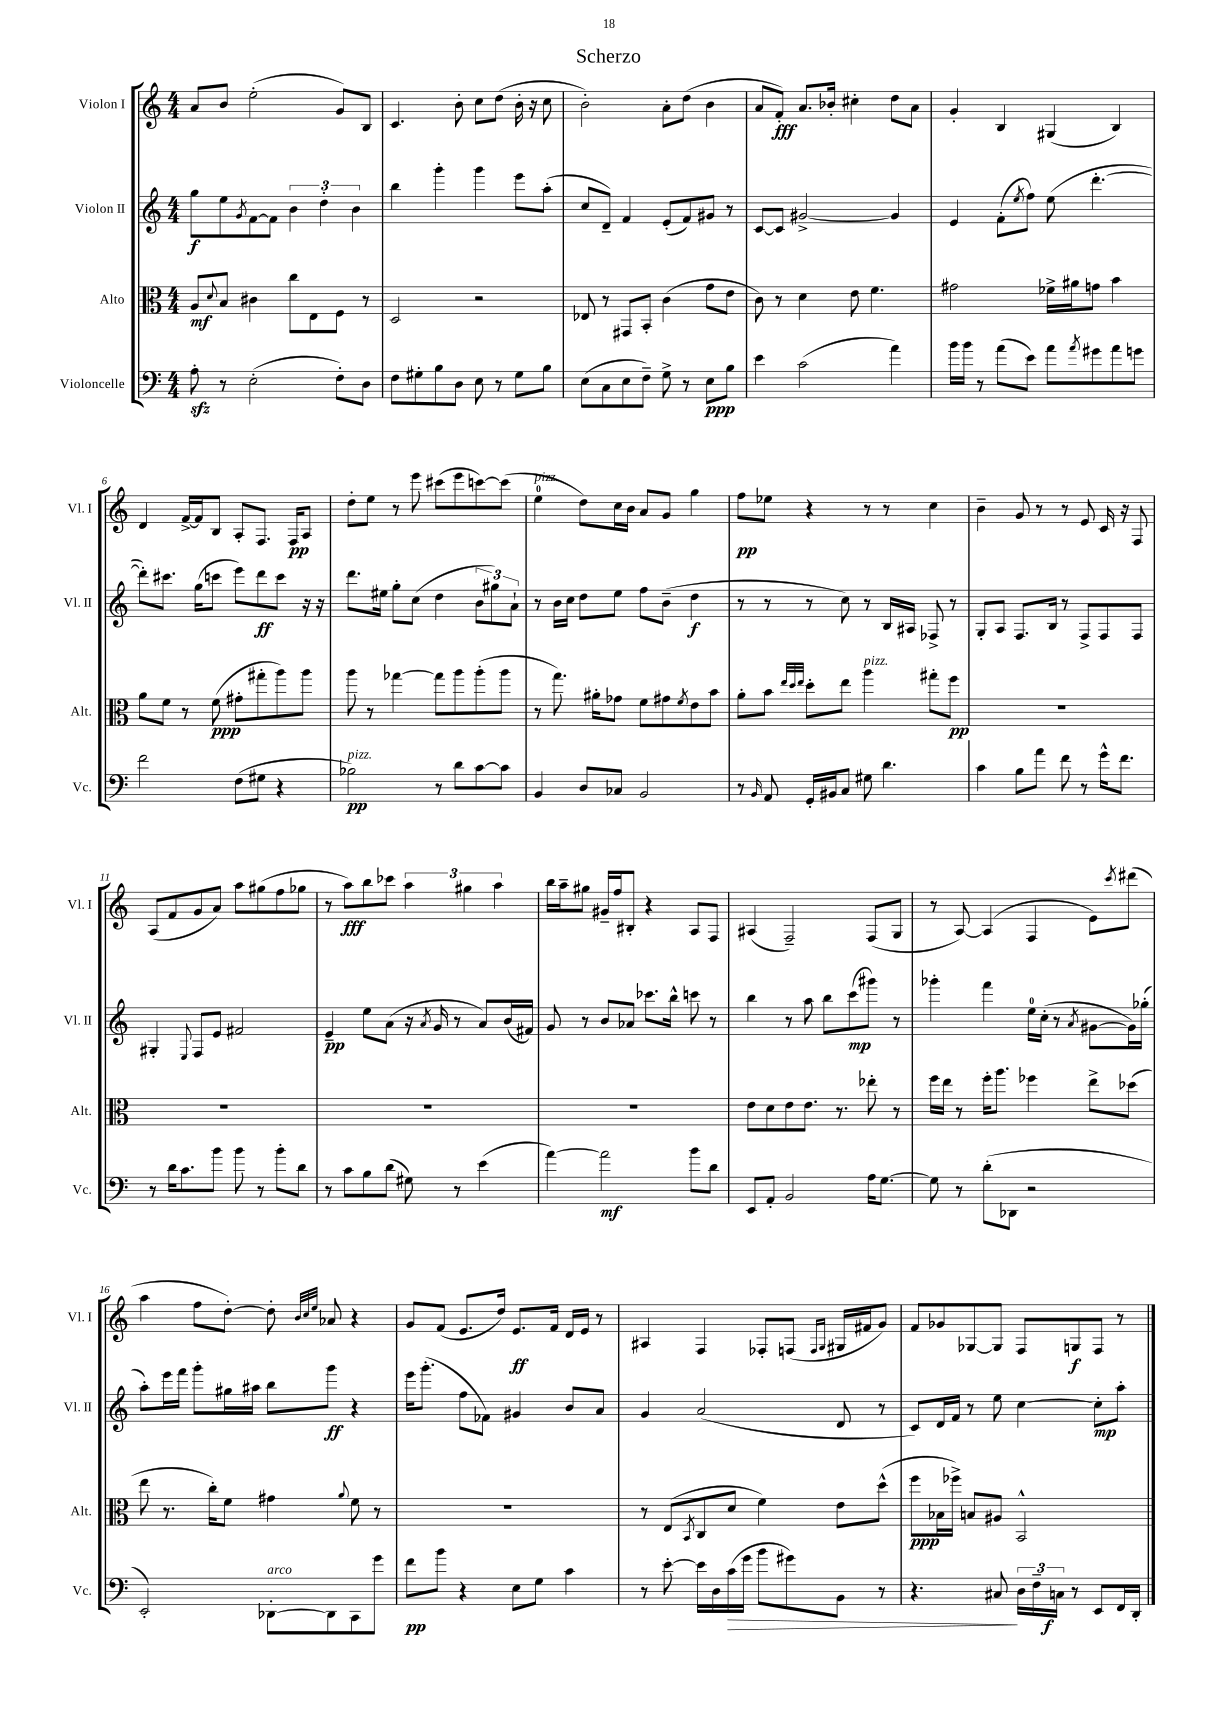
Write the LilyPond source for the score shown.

\header { title = "Scherzo" }
<<
\new StaffGroup <<
\new Staff = "s0" \with { instrumentName = "Violon I" shortInstrumentName = "Vl. I" } {
    \clef treble \key c \major \numericTimeSignature \time 4/4
    a'8 b'8 e''2-.( g'8) b8 |
    c'4. b'8-. c''8 d''8( b'16-. r16 c''8 |
    b'2-.) a'8-. d''8( b'4 |
    a'8 f'8-.\fff) a'8. bes'16-. cis''4-. d''8 a'8 |
    g'4-. b4 gis4( b4) |
    d'4 f'16~-> f'16 b8 a8-. f8. f16\pp a8 |
    d''8-. e''8 r8 e'''8 cis'''8( e'''8 c'''8~) c'''8( |
    e''4-0^\markup { \italic "pizz." } d''8) c''16 b'16 a'8 g'8 g''4 |
    f''8\pp ees''8 r4 r8 r8 c''4 |
    b'4-- g'8 r8 r8 e'8 c'16 r16 f8 |
    a8( f'8 g'8 a'8) a''8 gis''8( f''8 ges''8 |
    r8 a''8\fff) b''8 ces'''8 \tuplet 3/2 { a''4 gis''4 a''4 } |
    b''16 a''16-- gis''8 gis'16-- f''16 bis8-. r4 a8 f8 |
    ais4( f2--) f8( g8 |
    r8 a8~) a4( f4 e'8) \acciaccatura { c'''8 } dis'''8( |
    a''4 f''8 d''8~-.) d''8-. \grace { b'32 c''32 e''32 } aes'8 r4 |
    g'8 f'8( e'8. d''16) e'8.\ff f'16 d'16 e'16 r8 |
    ais4 f4 fes8-. f8( \grace { f16 g16 } gis16 fis'16 g'8) |
    f'8 ges'8 ges8~ ges8 f8 g8\f f8 r8 \bar "|." |
}
\new Staff = "s1" \with { instrumentName = "Violon II" shortInstrumentName = "Vl. II" } {
    \clef treble \key c \major \numericTimeSignature \time 4/4
    g''8\f e''8 \acciaccatura { g'8 } f'8~ f'8 \tuplet 3/2 { b'4 d''4-. b'4 } |
    b''4 g'''4-. g'''4 e'''8 a''8-.( |
    c''8 d'8--) f'4 e'8-.( f'8) gis'8 r8 |
    c'8~ c'8 gis'2~-> gis'4 |
    e'4 f'8-.( \acciaccatura { e''8 } f''8) e''8( d'''4.~-. |
    d'''8-.) cis'''8. g''16( c'''8 e'''8) d'''8\ff c'''8 r16 r16 |
    d'''8. eis''16 g''8-. c''8( d''4 \tuplet 3/2 { b'8 gis''8) a'8-! } |
    r8 b'16 c''16 d''8 e''8 f''8 b'8--( d''4\f |
    r8 r8 r8 c''8) r8 b16 ais16 fes8-> r8 |
    g8-. a8 f8. b16 r8 f8-> f8 f8 |
    gis4-. \appoggiatura { e8 } f8 e'8 fis'2 |
    e'4--\pp e''8 a'8( r16 \acciaccatura { a'8 } g'16 r8 a'8) b'16( fis'16) |
    g'8 r8 b'8 aes'8 ces'''8. b''16-^ c'''8 r8 |
    b''4 r8 a''8 b''8 c'''8\mp( gis'''8) r8 |
    ges'''4-. f'''4 e''16-0 c''16-.( r8 \acciaccatura { a'8 } gis'8~ gis'16) ges''16-.( |
    a''8-.) e'''16 f'''16 g'''8-. gis''16 ais''16 b''8 g'''8\ff r4 |
    e'''16 g'''8.-.( f''8 fes'8) gis'4 b'8 a'8 |
    g'4 a'2( d'8 r8 |
    c'8) d'16 f'16 r8 e''8 c''4~ c''8-.\mp a''8-. \bar "|." |
}
\new Staff = "s2" \with { instrumentName = "Alto" shortInstrumentName = "Alt." } {
    \clef alto \key c \major \numericTimeSignature \time 4/4
    a8\mf \appoggiatura { d'8 } b8 cis'4 c''8 e8 f8 r8 |
    d2 r2 |
    ees8 r8 gis,8 b,8-. c'4( g'8 e'8 |
    c'8) r8 d'4 e'8 f'4. |
    gis'2 fes'16-> ais'16 g'8 b'4 |
    a'8 f'8 r8 f'8\ppp( gis'8-. gis''8-. a''8) a''8 |
    a''8 r8 ges''4~ ges''8 a''8 a''8-.( a''8 |
    r8 g''8.) ais'16-. ges'8 f'8 gis'8 \acciaccatura { f'8 } e'8 b'8 |
    a'8-. b'8 \grace { e''32 d''32 e''32 } d''8-. e''8 a''4^\markup { \italic "pizz." } gis''8-. f''8\pp |
    R1 |
    R1 |
    R1 |
    R1 |
    e'8 d'8 e'8 e'8. r8. ees''8-. r8 |
    f''16 e''16 r8 f''16-. a''8. fes''4 e''8-> des''8( |
    e''8 r8. c''16-.) f'8 gis'4 \appoggiatura { a'8 } f'8 r8 |
    R1 |
    r8 e8( \acciaccatura { b,8 } c8 d'8 f'4) e'8 d''8-^( |
    f''8\ppp bes16 fes''16->) b8 ais8 b,2-^ \bar "|." |
}
\new Staff = "s3" \with { instrumentName = "Violoncelle" shortInstrumentName = "Vc." } {
    \clef bass \key c \major \numericTimeSignature \time 4/4
    a8-.\sfz r8 e2-.( f8-.) d8 |
    f8 gis8-. b8 d8 e8 r8 gis8 b8 |
    e8( c8 e8 f8--) g8-> r8 e8\ppp b8 |
    e'4 c'2( a'4) |
    b'16 b'16 r8 a'8( e'8) a'8 \acciaccatura { a'8 } gis'8 a'8 g'8 |
    f'2 f8( gis8 r4 |
    bes2\pp^\markup { \italic "pizz." }) r8 d'8 c'8~ c'8 |
    b,4 d8 ces8 b,2 |
    r8 \grace { b,16 } a,8 g,16-. bis,16 c8 gis8 d'4. |
    c'4 b8 a'8 f'8 r8 g'16-^ f'8. |
    r8 d'16 c'8. b'8 b'8 r8 b'8-. d'8 |
    r8 c'8 b8 d'8( gis8) r8 e'4( |
    a'4~) a'2\mf b'8 d'8 |
    e,8 a,8-. b,2 a16 g8.~ |
    g8 r8 d'8-.( des,8 r2 |
    e,2-.) des,8~-.^\markup { \italic "arco" } des,8 c,8 g'8 |
    f'8\pp b'8 r4 e8 g8 c'4 |
    r8 e'8~-. e'16 d16 c'16\>( g'16 b'8 gis'8) b,8 r8 |
    r4. cis8\! \tuplet 3/2 { d16 f16-- c16\f } r8 e,8 f,16 d,16-. \bar "|." |
}
>>
>>
